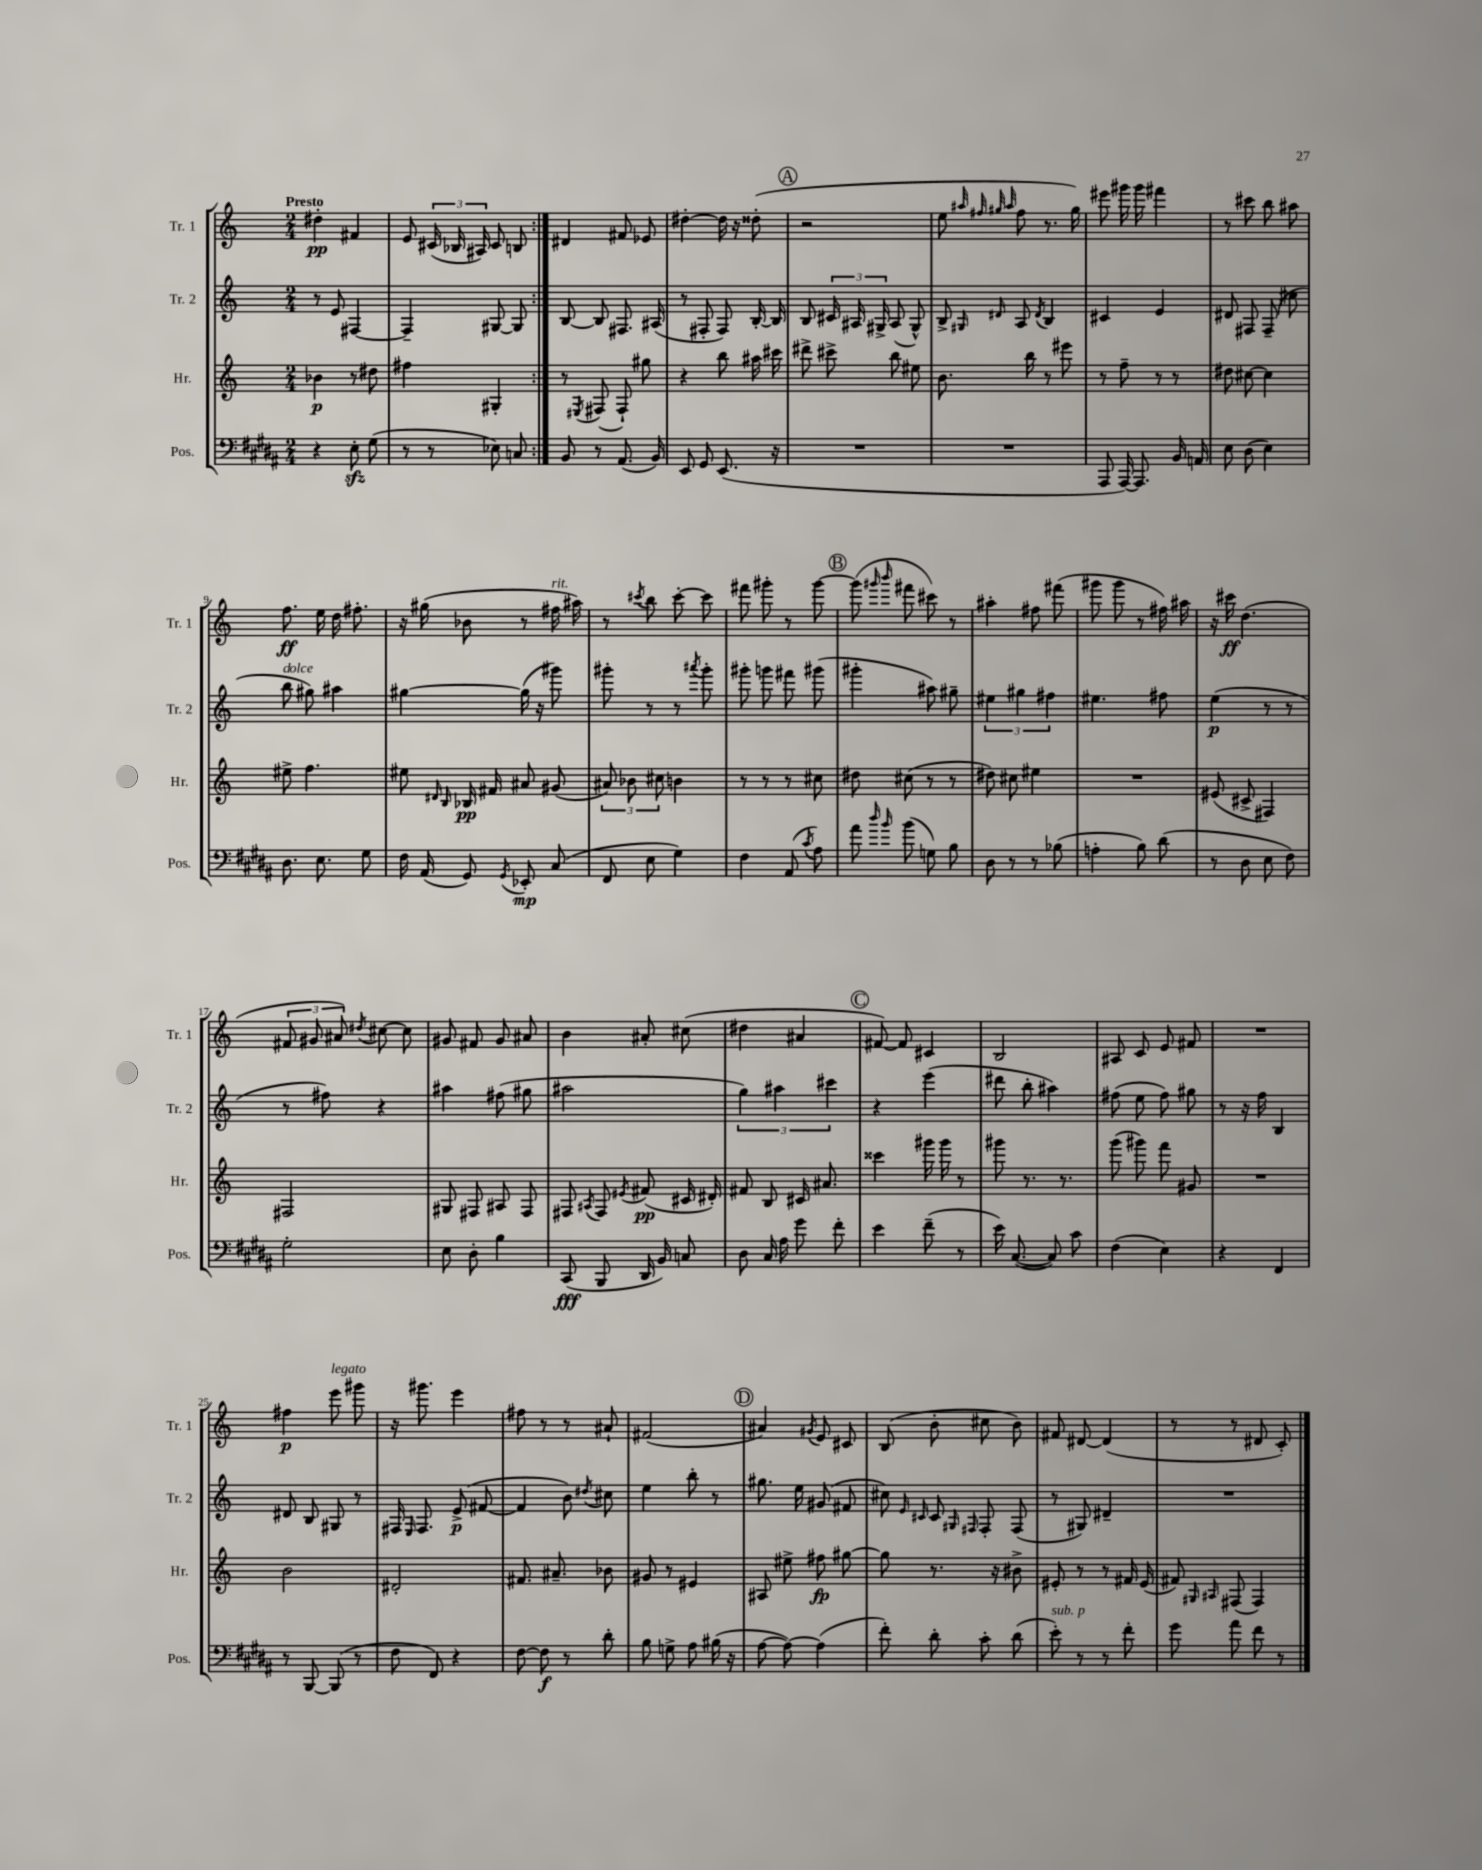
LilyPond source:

<<
\new StaffGroup <<
\new Staff = "s0" \with { instrumentName = "Tr. 1" shortInstrumentName = "Tr. 1" } {
    \clef treble \key c \major \numericTimeSignature \time 2/4 \tempo "Presto"
    \autoBeamOff \repeat volta 2 { dis''4-.\pp fis'4 |
    e'8 \tuplet 3/2 { cis'16( bes16 ais16) } cis'8 b8 | }
    dis'4 fis'8 ees'8 |
    dis''4~-. dis''16 r16 disis''8-.( |
    \mark \markup { \circle "A" } r2 |
    e''8 \grace { ais''32 fis''32 gis''32 ais''32 } fis''8 r8. gis''16) |
    eis'''8 gis'''16 gis'''16 fis'''4 |
    r8 cis'''8 b''8 ais''8 |
    f''8.\ff e''16 d''16 fis''8.-. |
    r16 gis''16( bes'8 r8 fis''16^\markup { \italic "rit." } ais''16) |
    r8 \acciaccatura { cis'''8 } b''8 cis'''8~-. cis'''8 |
    fis'''8 gis'''8-. r8 gis'''8~ |
    \mark \markup { \circle "B" } gis'''8( \grace { gis'''16 b'''16 } fis'''8 cis'''8) r8 |
    ais''4-. fis''8 fis'''8( |
    gis'''8 gis'''8 r8 fis''16) ais''16 |
    r16 cis'''16\ff d''4.( |
    \tuplet 3/2 { fis'8 gis'8 ais'8) } \acciaccatura { dis''8 } cis''8~ cis''8 |
    gis'8 fis'8 gis'8 ais'8 |
    b'4 ais'8-. cis''8( |
    dis''4 ais'4 |
    \mark \markup { \circle "C" } fis'8~) fis'8 cis'4 |
    b2 |
    ais8 c'8 e'8 fis'8 |
    R2 |
    fis''4\p e'''8^\markup { \italic "legato" } gis'''8 |
    r16 gis'''8. e'''4 |
    fis''8 r8 r8 ais'8-! |
    fis'2( |
    \mark \markup { \circle "D" } ais'4) \acciaccatura { gis'8 } e'8 cis'8 |
    b8( b'8-. cis''8 b'8) |
    fis'8 dis'8~ dis'4( |
    r8 r8 dis'8 c'8-.) \bar "|." |
}
\new Staff = "s1" \with { instrumentName = "Tr. 2" shortInstrumentName = "Tr. 2" } {
    \clef treble \key c \major \numericTimeSignature \time 2/4
    \autoBeamOff \repeat volta 2 { r8 e'8 fis4~ |
    fis4-- gis8~ gis8 | }
    b8~ b8 fis8. ais16( |
    r8 fis8-. fis8) b16~-. b16 |
    \mark \markup { \circle "A" } b8 \tuplet 3/2 { cis'16 ais16 gis16-> } ais8( gis8-^) |
    b8-> \grace { gis16 dis'16 } a8 \acciaccatura { dis'8 } b4 |
    cis'4 e'4 |
    dis'8 fis8 fis8--( cis''8 |
    b''8^\markup { \italic "dolce" } gis''8) ais''4 |
    gis''4~ gis''16( r16 gis'''8) |
    gis'''8-. r8 r8 \acciaccatura { ais'''8 } gis'''8-. |
    gis'''8-. g'''8 fis'''8 gis'''8( |
    \mark \markup { \circle "B" } gis'''4-. ais''8) gis''8-- |
    \tuplet 3/2 { eis''4 gis''4 fis''4 } |
    eis''4. fis''8 |
    e''4\p( r8 r8 |
    r8 fis''8) r4 |
    ais''4 fis''8( gis''8 |
    ais''2 |
    \tuplet 3/2 { g''4) ais''4 cis'''4 } |
    \mark \markup { \circle "C" } r4 e'''4( |
    dis'''8 b''8-. ais''4) |
    fis''8( e''8 fis''8) gis''8 |
    r8 r16 f''16 b4 |
    dis'8 b8 gis8 r8 |
    fis16 \grace { e16 } fis8. e'8->\p( fis'8~ |
    fis'4 b'8) \acciaccatura { dis''8 } cis''8 |
    e''4 b''8-. r8 |
    \mark \markup { \circle "D" } gis''8. e''16 gis'8( fis'8 |
    cis''8) \grace { e'16 cis'16 } cis'8 \grace { gis16 fis16 } fis8-. fis8( |
    r8 gis8) dis'4-- |
    R2 \bar "|." |
}
\new Staff = "s2" \with { instrumentName = "Hr." shortInstrumentName = "Hr." } {
    \clef treble \key c \major \numericTimeSignature \time 2/4
    \autoBeamOff \repeat volta 2 { bes'4\p r8 dis''8 |
    fis''4 gis4-. | }
    r8 \acciaccatura { eis8 } fis8( fis8-!) gis''8 |
    r4 b''8 ais''16 cis'''16 |
    \mark \markup { \circle "A" } dis'''8-> cis'''8-> b''8 eis''8 |
    b'8. b''16 r8 eis'''8 |
    r8 f''8-- r8 r8 |
    dis''8 cis''8~ cis''4 |
    eis''8-> f''4. |
    eis''8 \grace { dis'16 b16 } bes16\pp fis'16 ais'8 gis'8( |
    \tuplet 3/2 { ais'8) bes'8 cis''8 } b'4 |
    r8 r8 r8 cis''8 |
    \mark \markup { \circle "B" } dis''8 cis''8( r8 r8 |
    dis''8) cis''8 eis''4 |
    R2 |
    eis'8( cis'8-> fis4) |
    fis2 |
    gis8 fis8 ais8 fis8 |
    fis8 \acciaccatura { ais8 } fis8 \acciaccatura { eis'8 } fis'8\pp( cis'16 dis'16-.) |
    fis'8 b8 cis'16 ais'8. |
    \mark \markup { \circle "C" } cisis'''4 gis'''16 gis'''16 r8 |
    gis'''8 r8. r8. |
    g'''8( gis'''8) f'''8 gis'8 |
    R2 |
    b'2 |
    dis'2-. |
    fis'8. ais'8.-- bes'8 |
    gis'8 r8 eis'4 |
    \mark \markup { \circle "D" } ais8 eis''8-> fis''8\fp gis''8~ |
    gis''8 r8. r16 bis'8-> |
    eis'8-. r8 r8 fis'16 eis'16( |
    fis'8) \grace { gis16 ais16 } fis8( fis4) \bar "|." |
}
\new Staff = "s3" \with { instrumentName = "Pos." shortInstrumentName = "Pos." } {
    \clef bass \key b \major \numericTimeSignature \time 2/4
    \autoBeamOff \repeat volta 2 { r4 e8-.\sfz gis8( |
    r8 r8 ees8) c8 | }
    b,8 r8 ais,8.( b,16) |
    e,8 gis,8 e,8.( r16 |
    \mark \markup { \circle "A" } R2 |
    R2 |
    ais,,8 ais,,16~) ais,,8. b,16 a,16 |
    e8 dis8( e4) |
    dis8. e8. gis8 |
    fis16 ais,16( gis,8) \acciaccatura { gis,8 } ees,8-.\mp cis8( |
    fis,8 e8 gis4) |
    fis4 ais,8( \acciaccatura { cis'8 } ais8) |
    \mark \markup { \circle "B" } ais'8 \grace { dis''16 b'16 } b'8( g8) b8 |
    dis8 r8 r8 bes8( |
    a4-. b8) dis'8( |
    r8 dis8 e8 fis8) |
    gis2-. |
    e8 dis8-. b4 |
    cis,8\fff( b,,8 dis,16 b,16) c8 |
    dis8 cis16 ais16 gis'8 fis'8-. |
    \mark \markup { \circle "C" } e'4 fis'8--( r8 |
    e'16) cis8.~( cis8) cis'8 |
    fis4( e4) |
    r4 fis,4 |
    r8 b,,8~ b,,8( r8 |
    fis8 fis,8) r4 |
    fis8~ fis8\f r8 dis'8-. |
    b8 g8-> ais8 bis16( r16 |
    \mark \markup { \circle "D" } ais8~ ais8~) ais4( |
    fis'8-.) dis'8-. cis'8-. dis'8( |
    e'8-.^\markup { \italic "sub. p" }) r8 r8 fis'8-. |
    gis'8 ais'8 fis'8 r8 \bar "|." |
}
>>
>>
